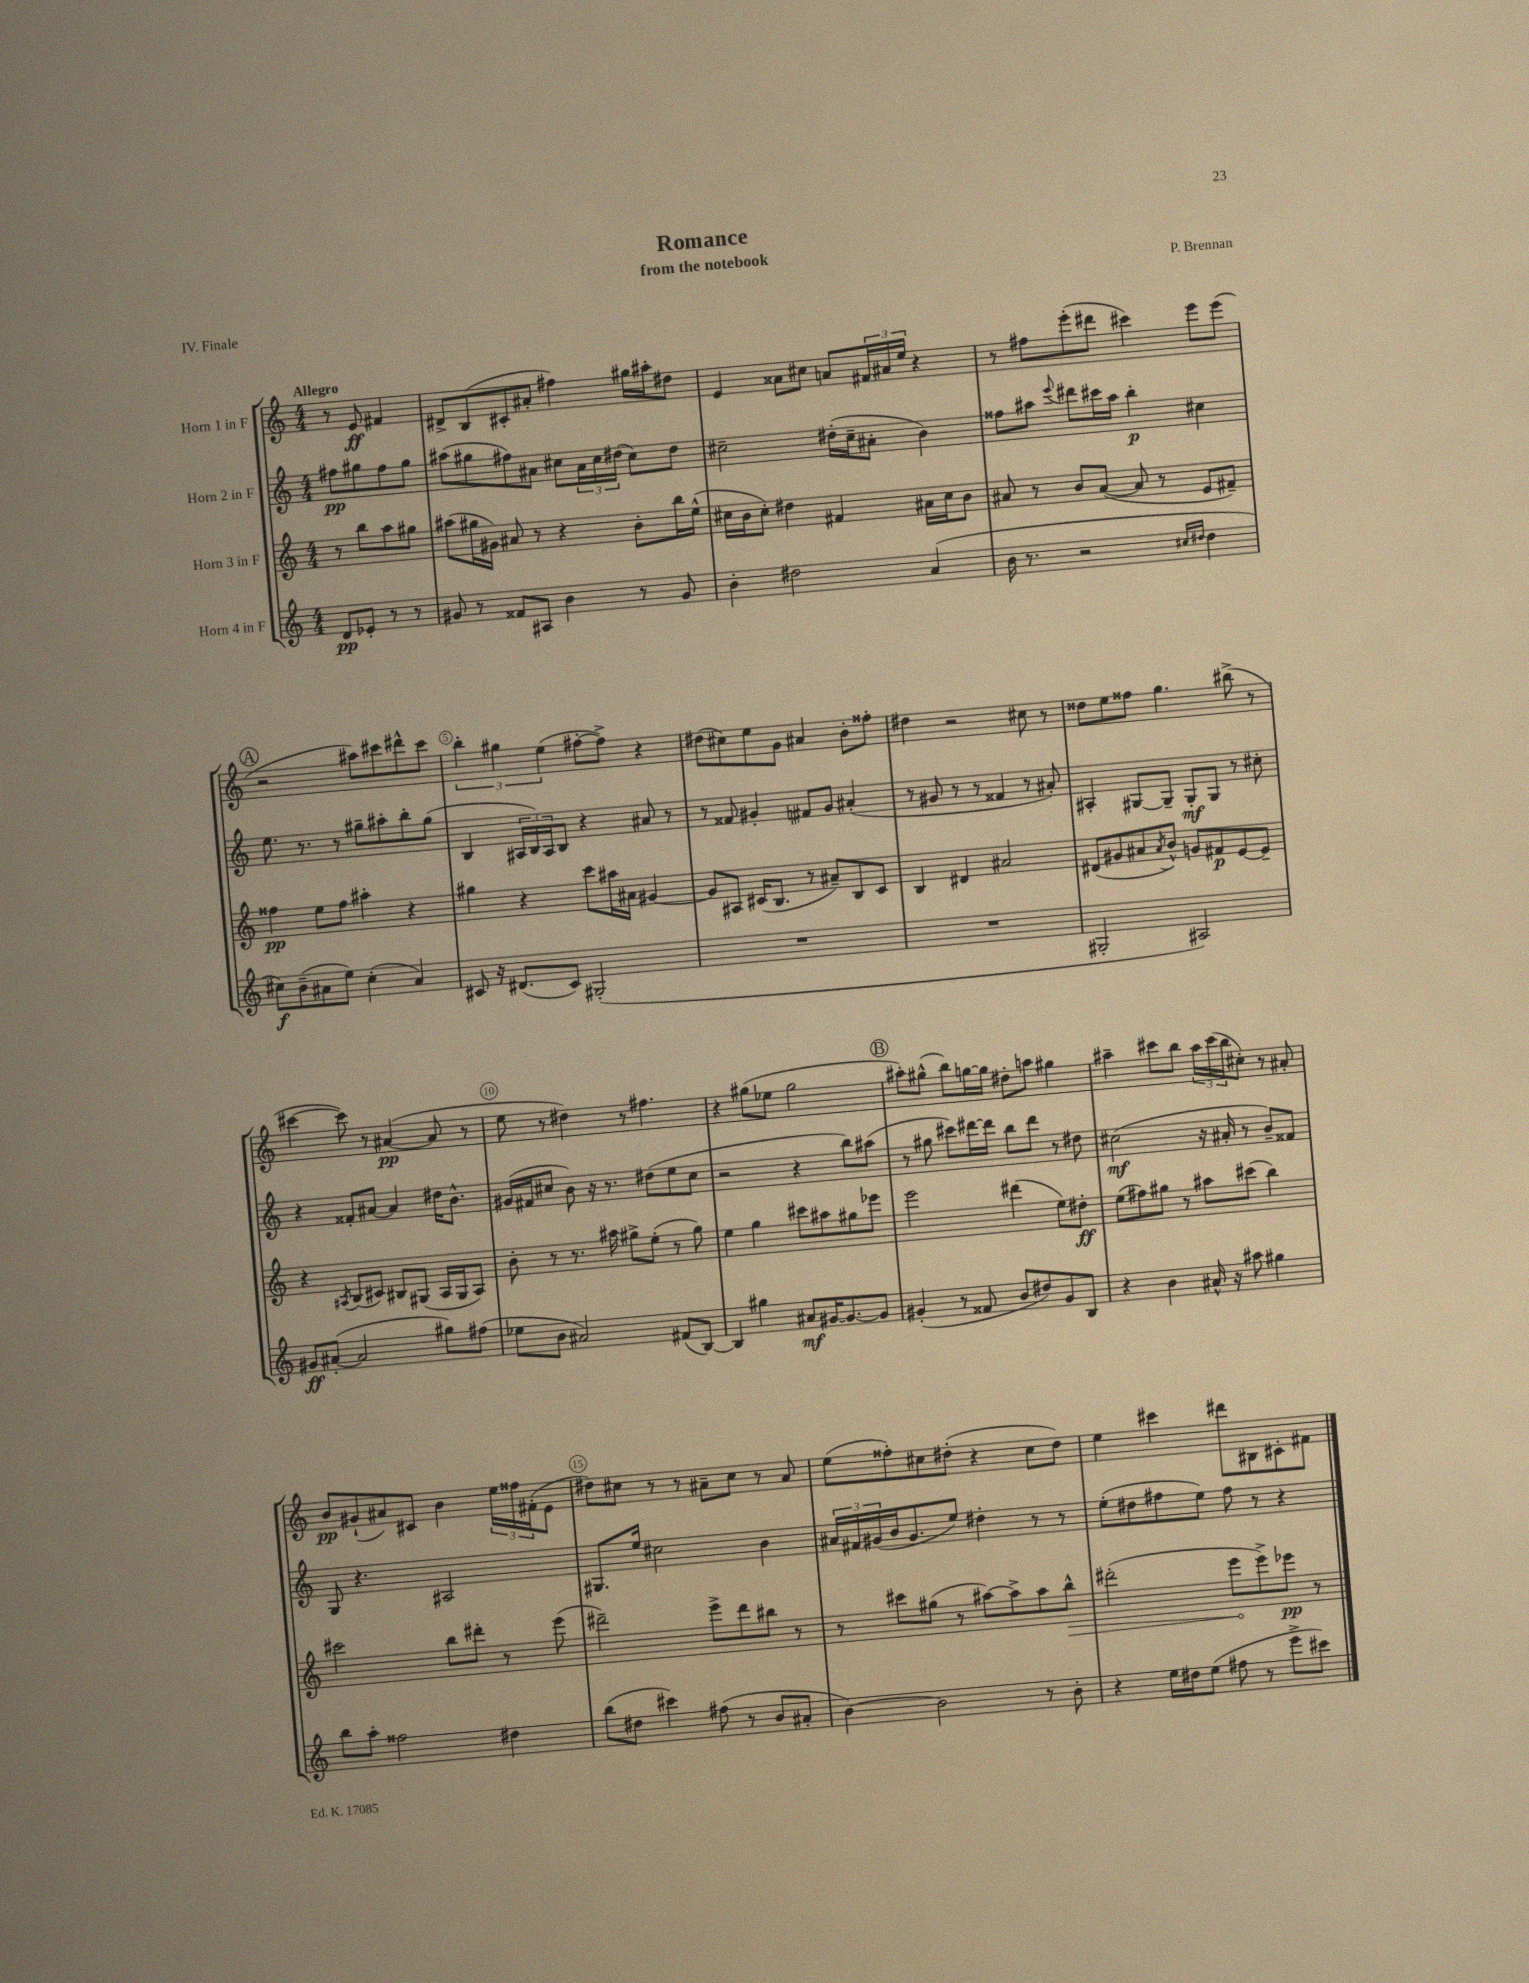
\header { title = "Romance" composer = "P. Brennan" subtitle = "from the notebook" piece = "IV. Finale" }
<<
\new StaffGroup <<
\new Staff = "s0" \with { instrumentName = "Horn 1 in F" } {
    \clef treble \key c \major \numericTimeSignature \time 4/4 \partial 2 \tempo "Allegro"
    r8 e'8\ff fis'4 |
    dis'8-> b8( cis'8-. ais'8-. fis''4) gis''16 ais''16-. dis''8 |
    e'4 aisis'8 cis''8 a'8 \tuplet 3/2 { fis'16 ais'16 e''16 } r4 |
    r8 fis''8 e'''8-.( dis'''8 cis'''4) e'''8 e'''8( |
    \mark \markup { \circle "A" } r2 ais''8) cis'''8 dis'''8-^ cis'''8 |
    \tuplet 3/2 { b''4-. gis''4 e''4( } fis''8~-. fis''8->) r4 |
    dis''8( cis''8) e''8 g'8 ais'4 b'8-. fisis''8-. |
    dis''4 r2 cis''8 r8 |
    disis''8 e''8 fisis''8 g''4. bis''8->( r8 |
    cis'''4~ cis'''8) r8 ais'4~\pp( ais'8 r8 |
    e''8 r8 dis''4) r8 fis''4. |
    r4 gis''8( ees''8 gis''2 |
    \mark \markup { \circle "B" } ais''8-.) gis''8-^( b''8) g''16~ g''16 dis''8-. a''8 gis''4 |
    ais''4-- cis'''8 b''8 \tuplet 3/2 { ais''16 cis'''16( b''16 } cis''8-.) r8 ais'8-. |
    b'8\pp gis'8-!( ais'8) cis'8 b'4 \tuplet 3/2 { e''16 fisis''16 fis'16-.( } e'8 |
    dis''8) cis''8 r8 r8 ais'8-- cis''8 r8 ais'8 |
    e''8( fisis''8-.) cis''8 dis''8-.( r4 cis''8 dis''8) |
    e''4 cis'''4 dis'''8 bis8 cis'8-. fis'8 \bar "|." |
}
\new Staff = "s1" \with { instrumentName = "Horn 2 in F" } {
    \clef treble \key c \major \numericTimeSignature \time 4/4 \partial 2
    fis''8\pp gis''8 fis''8 gis''8 |
    ais''8( gis''8 fis''8) ais'8 cis''8 \tuplet 3/2 { ais'16 cis''16 dis''16( } cis''8) dis''8 |
    cis''2-- dis''16-.( cis''16-- ais'8-. b'4) |
    fisis''8 ais''8 \appoggiatura { e'''8 } dis'''8 cis'''16 ais''16 b''4-.\p cis''4 |
    \mark \markup { \circle "A" } e''8. r8. r8 gis''8-- ais''8-. b''8-. gis''8( |
    b4 \tuplet 3/2 { ais16 b16) ais16 } b8 r4 ais'8 r8 |
    r8 fisis'8 gis'4-. fis'8 gis'8 ais'4-.( |
    r8 gis'8 r8 r8 fisis'4 r8 ais'8-.) |
    ais4-. gis8~ gis8-- gis8-.\mf gis8 r8 cis''8-. |
    r4 fisis'8-. ais'8~ ais'4 dis''16 b'8.-^ |
    gis'16( fis'16 cis''8 b'8) r16 r8. dis''8( e''8 cis''8 |
    r2 r4 b''8) ais''8( |
    \mark \markup { \circle "B" } r8 gis''8 cis'''8) dis'''16~ dis'''16 b''8 dis'''8 r8 dis''8 |
    cis''2\mf( r16 ais'16-. r8 b'8--) fisis'8 |
    g8 r4. ais2 |
    gis8. e''16 cis''2 b'4 |
    \tuplet 3/2 { ais'16 fis'16 gis'16( } b'16 gis'8. e''8) dis''4-. r8 r8 |
    e''8-.( dis''8 fis''8 e''8) fis''8 r8 r4 \bar "|." |
}
\new Staff = "s2" \with { instrumentName = "Horn 3 in F" } {
    \clef treble \key c \major \numericTimeSignature \time 4/4 \partial 2
    r8 b''8 a''8 gis''8 |
    ais''8( gis''16 gis'16) ais'8 r8 r4 b'8-. b''16 e''16-^( |
    cis''16 b'16 cis''8-.) dis''4 fis'4 ais'16 cis''16 b'8 |
    ais'8 r8 b'8 ais'8~( ais'8 r8 e'8 fis'8--) |
    \mark \markup { \circle "A" } fisis''4\pp e''8 fisis''8 ais''4-. r4 |
    gis''4 r4 c'''8 ais''16 ais'16 gis'4~ |
    gis'8 ais8 cis'16( b8. r8 ais'8--) b8 cis'8 |
    b4 dis'4 ais'2 |
    dis'8( gis'8 ais'8 \acciaccatura { ais'8 } b'8-^) g'8 fis'8\p e'8~ e'8-- |
    r4 \acciaccatura { ais8 } b8( cis'8) bis8 gis8( ais16 gis16 ais8) |
    b'8-. r8 r8. ais''16 gis''8-> e''8-.( r8 gis''8) |
    e''4 g''4 cis'''8 ais''8 gis''8 ees'''8 |
    \mark \markup { \circle "B" } e'''2 dis'''4( e''8) dis''8-.\ff |
    e''8( fis''8) gis''8 r8 ais''8 cis'''8( b''4) |
    cis'''2 b''8 dis'''8-. r8 e'''8( |
    dis'''2--) e'''8-> dis'''8 bis''8 r8 |
    r8 cis'''8 gis''8( r8 ais''8~) ais''8-> ais''8 \once \override Hairpin.circled-tip = ##t b''8-^\> |
    dis'''2-.( e'''8\! e'''8->) ees'''8\pp r8 \bar "|." |
}
\new Staff = "s3" \with { instrumentName = "Horn 4 in F" } {
    \clef treble \key c \major \numericTimeSignature \time 4/4 \partial 2
    d'8\pp ees'8-. r8 r8 |
    gis'8 r8 fisis'8 ais8 b'4 r8 gis'8 |
    b'4-. dis''2 a'4( |
    b'16 r8. r2 \grace { cis''16 dis''16 } dis''4 |
    \mark \markup { \circle "A" } cis''8\f) b'8--( ais'8 e''8) cis''4-.( ais'4) |
    cis'8 r16 dis'8.( cis'8) gis2-.( |
    R1 |
    R1 |
    gis2-. ais2) |
    gis'8\ff ais'8~-.( ais'2 gis''8) fis''8( |
    ees''8 b'8 ais'2) fis'8( b8~) |
    b4 gis''4 ais'8\mf gis'16~ gis'8.~ gis'8 |
    \mark \markup { \circle "B" } gis'4-.( r8 fisis'8 b'8 dis''8) gis'8 b8 |
    r4 b'4 ais'16-^ r16 ais''8 gis''4 |
    b''8 a''8-. fisis''2 dis''4 |
    b''8( dis''8 cis'''4) fis''8( r8 b'8 ais'8-. |
    b'4~) b'2 r8 b'8-. |
    r4 e''16 dis''16 e''8( fis''8 r8 e'''8-> cis'''8) \bar "|." |
}
>>
>>
\layout { \context { \Score \override BarNumber.break-visibility = ##(#f #t #t) barNumberVisibility = #(every-nth-bar-number-visible 5) \override BarNumber.stencil = #(make-stencil-circler 0.1 0.3 ly:text-interface::print) } }
